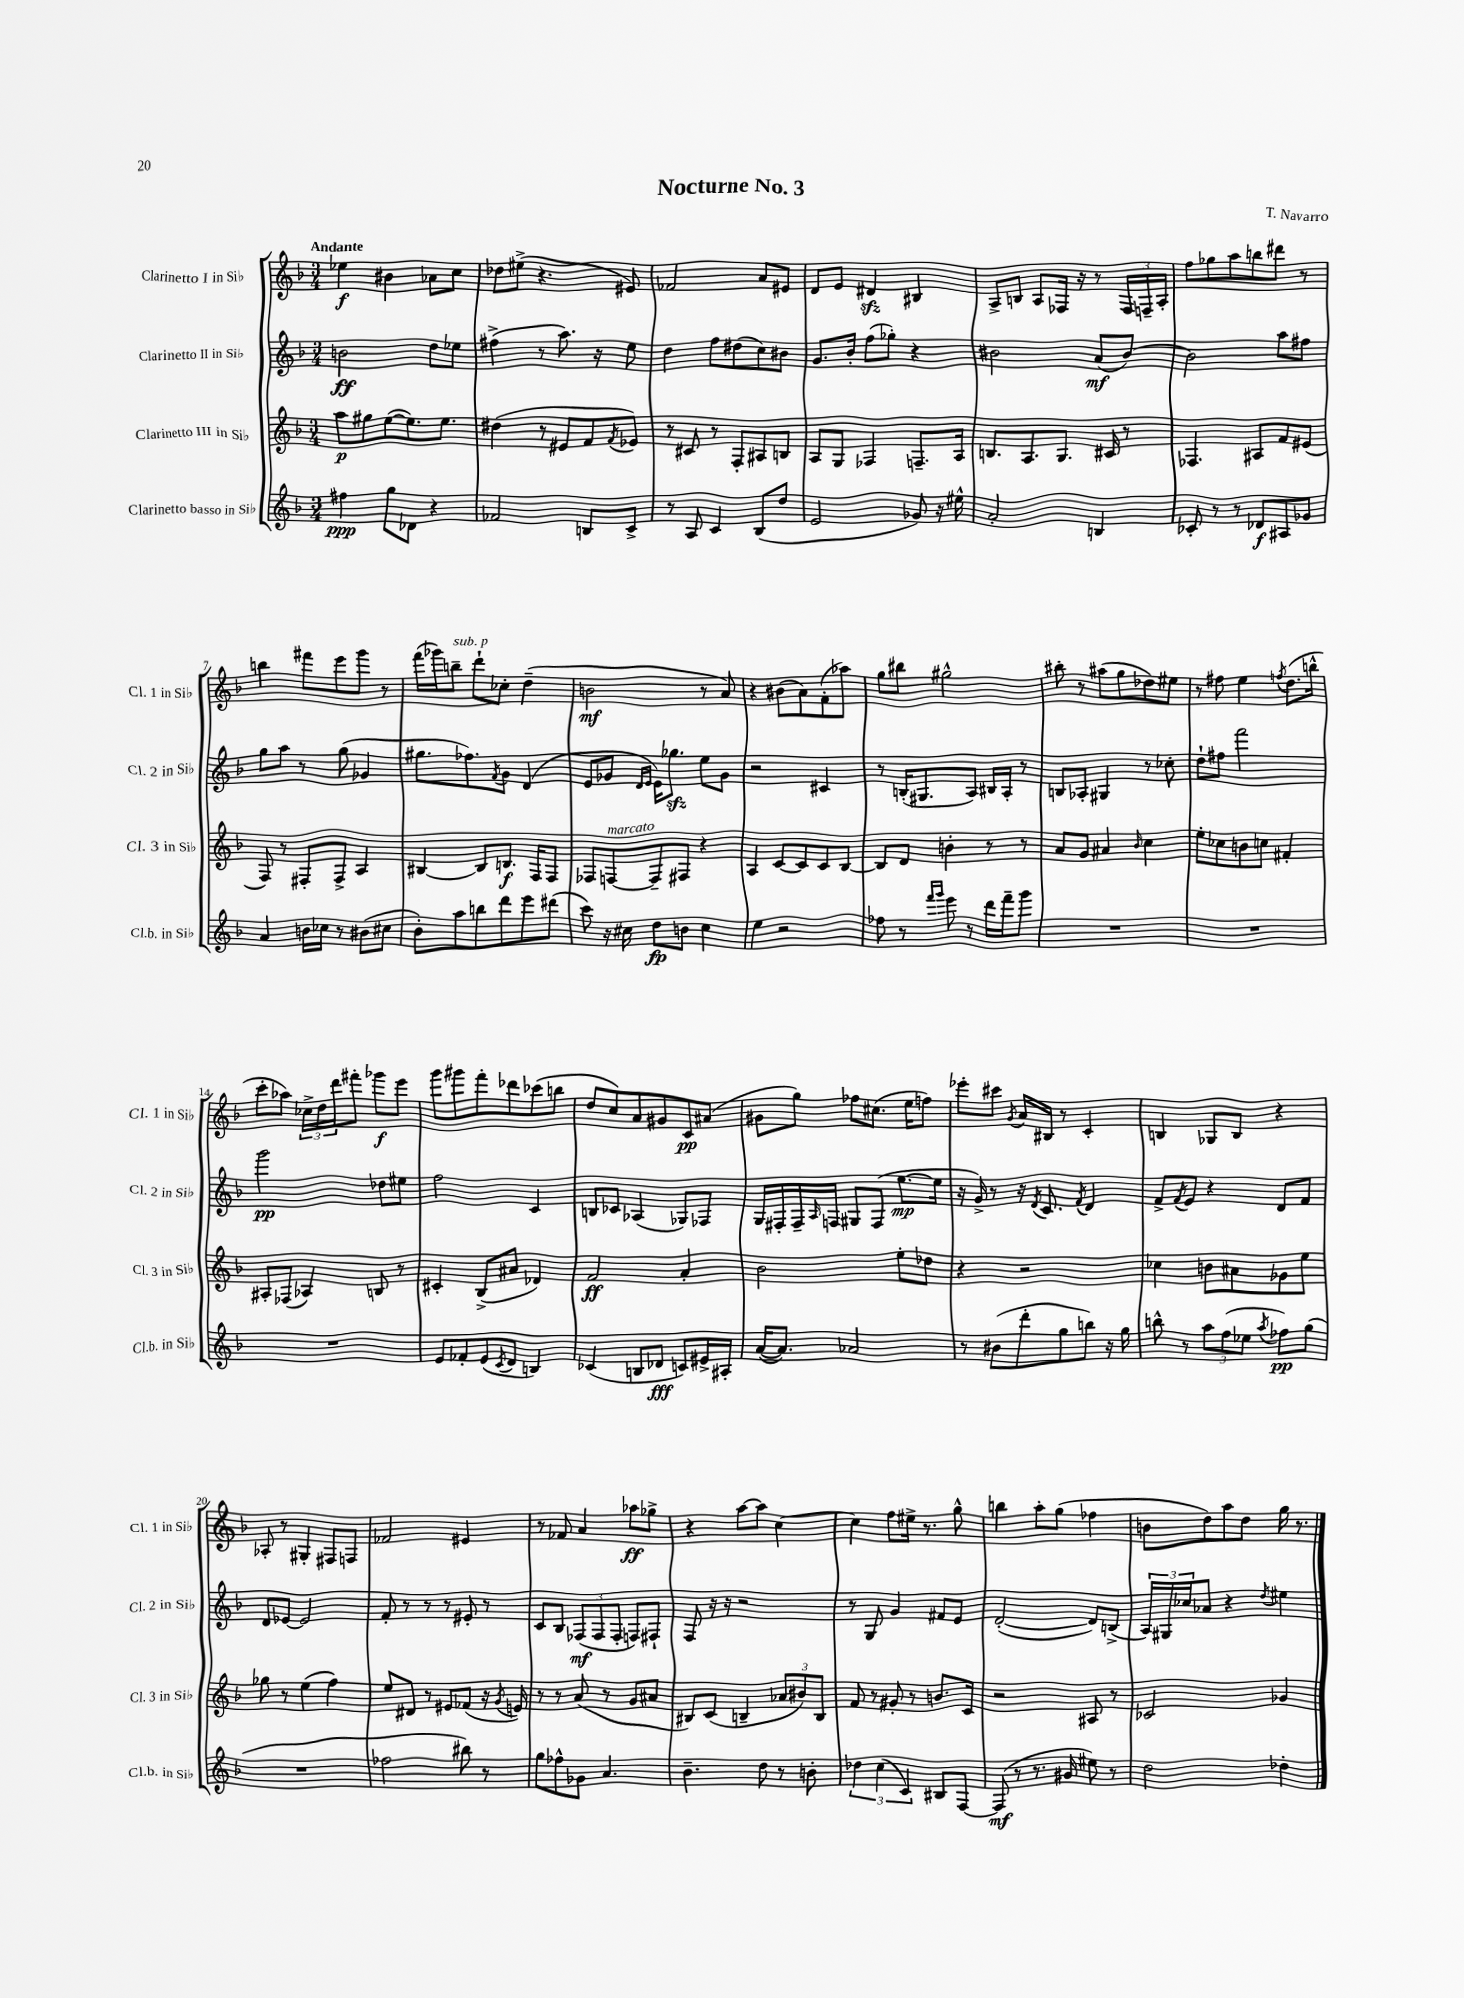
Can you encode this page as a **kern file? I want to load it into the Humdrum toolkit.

**kern	**kern	**kern	**kern
*staff4	*staff3	*staff2	*staff1
*clefG2	*clefG2	*clefG2	*clefG2
*k[b-]	*k[b-]	*k[b-]	*k[b-]
*M3/4	*M3/4	*M3/4	*M3/4
4ff#	8aa	2b	4ee-
.	8gg#	.	.
8gg	([8ee	.	4b#
8d-	8.ee])	.	.
4r	.	8dd	8a-
.	8.ee	.	.
.	.	8ee-	8cc
=	=	=	=
2f-	(4dd#	(4ff#^	8dd-
.	.	.	(8ee#^
.	8r	8r	4.r
.	8e#	8.aa)	.
8B	8f	.	.
.	.	16r	.
.	8qf	.	.
8c^	8e-)	8ee	8e#)
=	=	=	=
8r	8r	4dd	2f-
8A	8c#	.	.
4c	8r	8ff	.
.	8F'	(8dd#	.
(8B-	8A#	8cc)	8a
8dd	8B	8b#	8e#
=	=	=	=
2e	8A	8.g	8d
.	8G	.	8e
.	.	16b-'	.
.	4F-	(8ff	4d#
.	.	8gg-')	.
8g-)	8.F~	4r	4B#
16r	.	.	.
16ee#^^	16A	.	.
=	=	=	=
2a'	8.B	2b#	8A^
.	.	.	8B
.	8.A	.	.
.	.	.	8A
.	8.G	.	16F-
.	.	.	16r
4B	.	(8a	8r
.	16c#	.	.
.	8r	[8b#)	24F-
.	.	.	24F~
.	.	.	24A'
=	=	=	=
8c-'	4.F-	2b#]	8ff
8r	.	.	8gg-
8r	.	.	8aa
8d-	8A#	.	8bb
8A#	8f	8aa	8ddd#
8g-	(8e#	8ff#	8r
=	=	=	=
4a	8F)	8gg	4bb
.	8r	8aa	.
16b	8F#'	8r	8fff#
16cc-	.	.	.
8r	8F#^	(8gg	8eee
(8b#	4A	4g-	8ggg
8cc#	.	.	8r
=	=	=	=
8b-')	[4B#	8.gg#	(16fff
.	.	.	16ggg-)
8aa	.	.	8bb~
.	.	8.ff-)	.
8bb	8B#]	.	8ddd`
.	.	8qf	.
8ddd	8.B	8g	8cc-'
8eee	.	(4d	(4dd~
.	16F	.	.
(8ddd#	8F	.	.
=	=	=	=
8ccc)	8F-	8e	2b
16r	[8F	8g-	.
16cc#	.	.	.
.	.	16qqd	.
.	.	16qqe	.
8dd	8F~]	16e)	.
.	.	8.gg-	.
8b	8F#	.	.
4cc#	4r	8ee	8r
.	.	8g-	8a)
=	=	=	=
4ee	4A	2r	4r
2r	[8c	.	(8b#
.	8c]	.	8a)
.	8c	4c#	(8f'
.	[8B-	.	8aa-)
=	=	=	=
8ff-	8B-]	8r	8gg
8r	8d	(16B'	8bb#
.	.	8.G#	.
16qqfff	.	.	.
16qqggg	.	.	.
8eee	4b'	.	2gg#^^
8r	.	8A)	.
16ddd	8r	16B#	.
16fff~	.	16A'	.
8ggg	8r	8r	.
=	=	=	=
2.r	8a	8B	8bb#'
.	8g	8A-'	8r
.	4a#	4G#	(8aa#
.	.	.	8gg
.	16qqb-	.	.
.	4cc	8r	8dd-)
.	.	8cc-'	8ee#
=	=	=	=
2.r	8ee'	8dd`	8r
.	8cc-	8ff#	8ff#
.	8b	2fff	4ee
.	8cc	.	.
.	.	.	8qff
.	4f#'	.	(8.dd
.	.	.	16bb^^
=	=	=	=
2.r	8A#'	2ggg	8ccc'
.	(8F-	.	8aa-)
.	4A-)	.	24cc-^
.	.	.	24dd
.	.	.	24ddd
.	.	.	8fff#'
.	8B	8dd-	8ggg-
.	8r	8ee#	8eee
=	=	=	=
8e	4c#'	2ff	8ggg
8f-'	.	.	8ggg#
(8e	(8B-^	.	8fff'
8qc	.	.	.
8d	8a#	.	8ddd-
4B)	4d-)	4c	(8ccc-
.	.	.	8bb
=	=	=	=
(4c-	2f	8B	8dd
.	.	8c-	8cc)
8B	.	(4A-	8a
8d-	.	.	8g#
8c)	4a'	8G-)	8c
16e#^	.	8F-	(8a#
16A#'	.	.	.
=	=	=	=
([16a	2b-	16G	8g#
8.a])	.	16F#'	.
.	.	16F#~	8gg)
.	.	16qqA	.
.	.	16F	.
2a-	.	8G#	8ff-
.	.	(8F	(8.cc#
.	8ee'	[8.ee	.
.	.	.	16ee
.	8dd-	.	8ff)
.	.	16ee]	.
=	=	=	=
8r	4r	16r	8eee-'
.	.	16g^)	.
(8b#	.	8r	8ccc#
.	.	.	8qg
8ddd'	2r	16r	16a
.	.	8qd	.
.	.	8.c	16B#
8gg	.	.	8r
.	.	8qf	.
8bb)	.	4d	4c'
16r	.	.	.
16gg	.	.	.
=	=	=	=
8bb^^	4cc-	8f^	4B
.	.	8qf	.
8r	.	8e	.
12aa	8b	4r	8G-
(12ff	.	.	.
.	8a#	.	8B
12ee-	.	.	.
8qaa	.	.	.
8ff-)	8g-	8d	4r
(8gg	8ee	8f	.
=	=	=	=
2.r	8gg-	8d	8A-'
.	8r	[8e-	8r
.	(4ee	2e-]	4G#'
.	4ff)	.	8F#
.	.	.	8F
=	=	=	=
2ff-	8ee	8f'	2f-
.	8d#	8r	.
.	8r	8r	.
.	8e#	8r	.
8bb#)	(8f-	8e#'	4e#
8r	16r	8r	.
.	8qg	.	.
.	16e)	.	.
=	=	=	=
8gg	8r	8c	8r
8ff-^^	8r	8B-	8f-
8g-	(8a	(12F-	4a
.	.	12F-	.
4.a	8r	.	.
.	.	12F-'	.
.	8g	8F)	8aa-
.	8a#	8F#`	8gg-^
=	=	=	=
4.b-~	8B#)	8F	4r
.	(8c	16r	.
.	.	16r	.
.	4B~	2r	[8aa
8dd	.	.	8aa]
8r	12a-	.	[4cc
.	12b#)	.	.
8b'	.	.	.
.	12B	.	.
=	=	=	=
6dd-	8f	8r	4cc]
.	8r	8G	.
(6cc	.	.	.
.	8g#'	4g	8ff
6c)	.	.	.
.	8r	.	16ee#^
.	.	.	8.r
8B#	8.b	8f#	.
[8F	.	8e	8gg^^
.	16c	.	.
=	=	=	=
(8F]	2r	([2d'	4bb
8r	.	.	.
8.r	.	.	8aa'
.	.	.	(8gg
16g#	.	.	.
8ee#)	8A#	8d])	4ff-
8r	8r	(8B^	.
=	=	=	=
2dd	2c-	24A)	8b
.	.	24G#	.
.	.	24cc-	.
.	.	8a-	8dd)
.	.	4r	8aa
.	.	.	8dd
.	.	8qdd	.
4dd-'	4g-	4ee#	16gg
.	.	.	8.r
==	==	==	==
*-	*-	*-	*-
